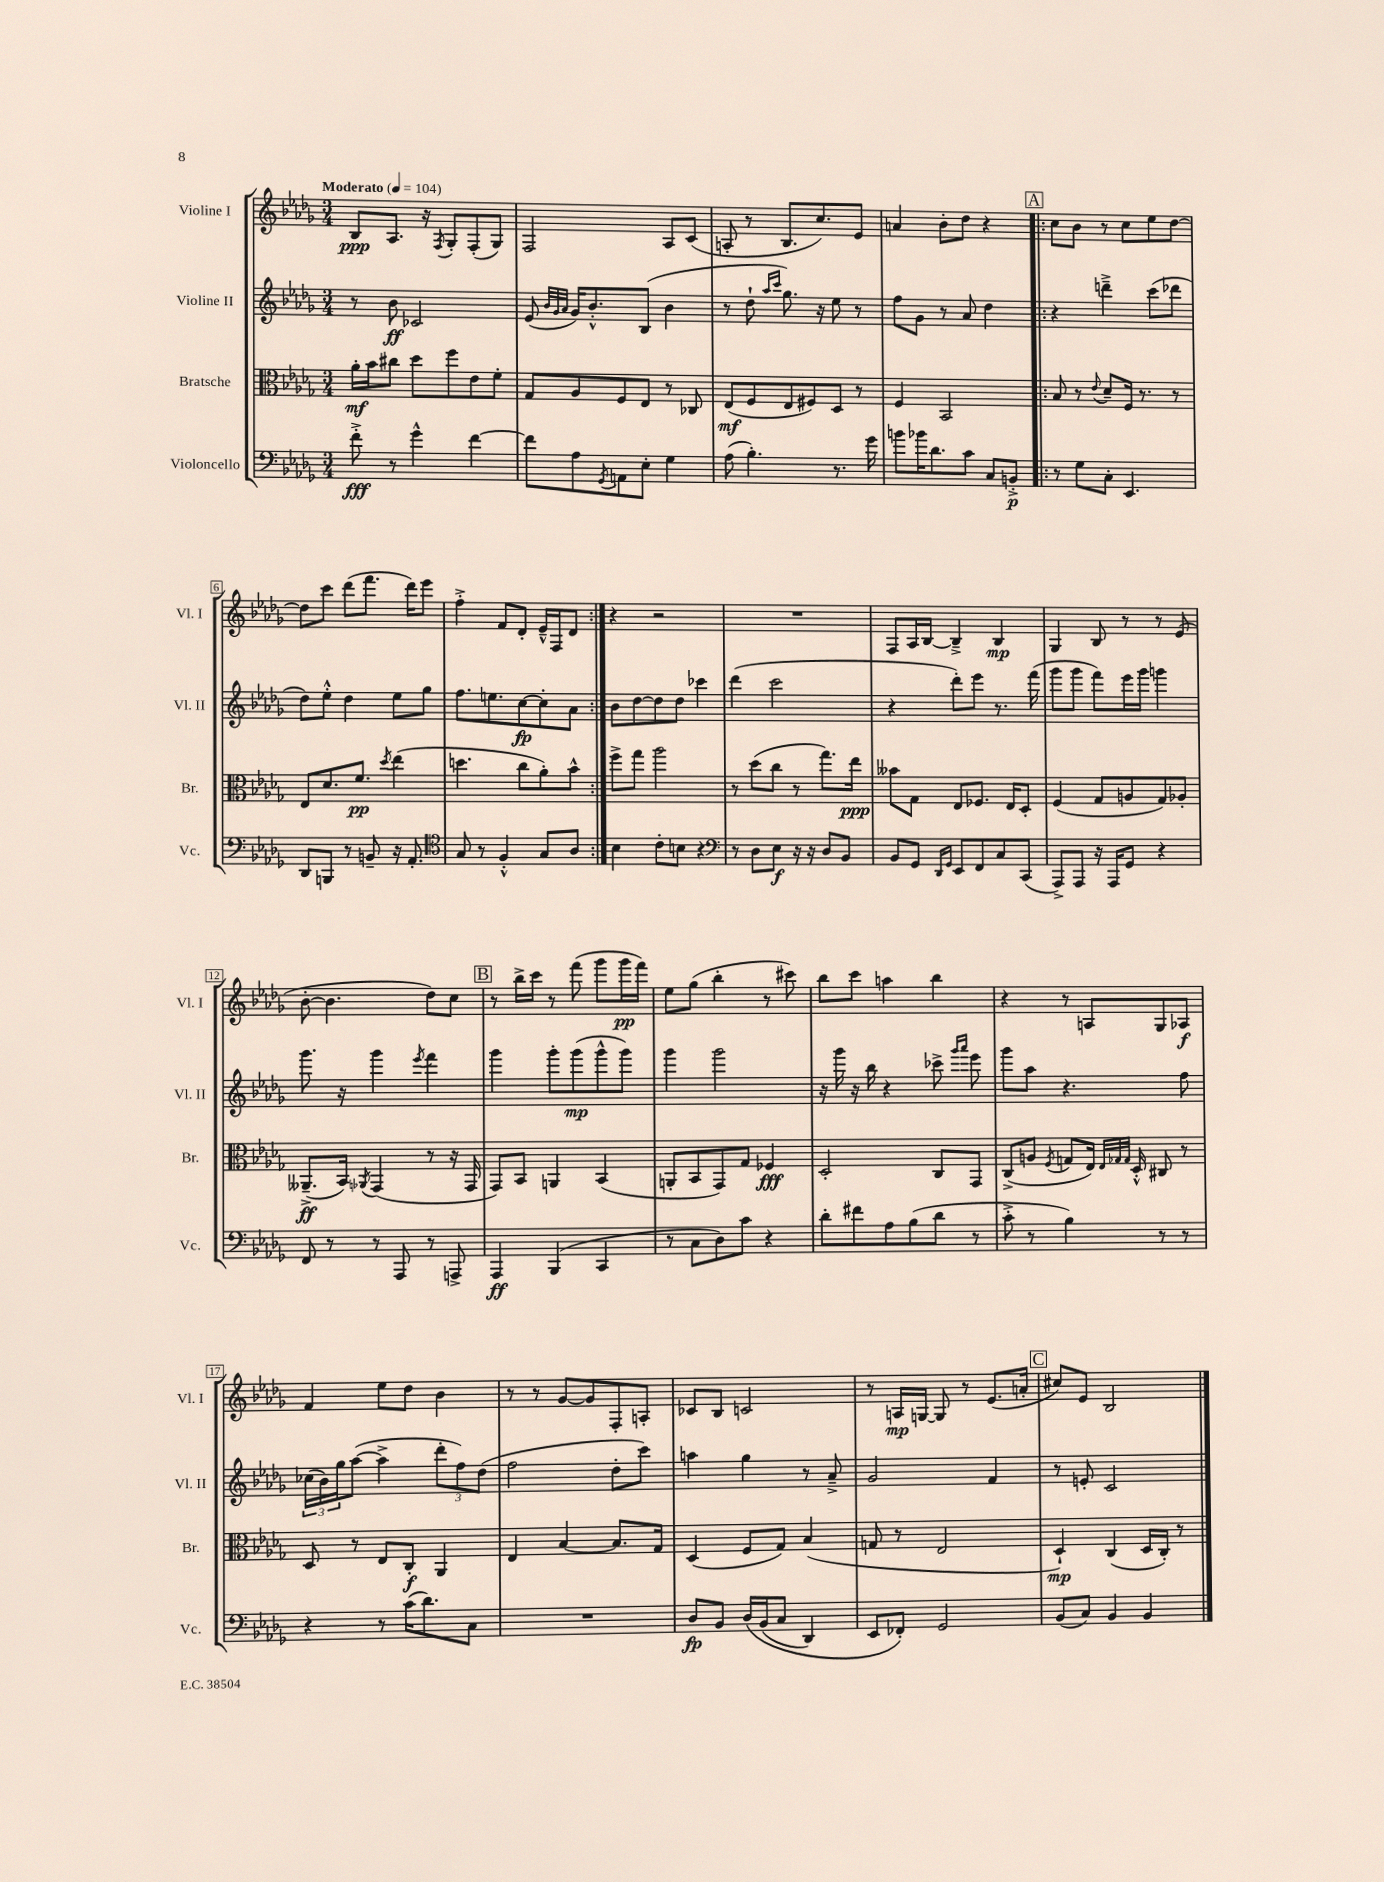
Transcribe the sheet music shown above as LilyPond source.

<<
\new StaffGroup <<
\new Staff = "s0" \with { instrumentName = "Violine I" shortInstrumentName = "Vl. I" } {
    \clef treble \key des \major \numericTimeSignature \time 3/4 \tempo "Moderato" 4 = 104
    bes8\ppp aes8. r16 \acciaccatura { f8 } ges8-. f8-.( ges8) |
    f2 aes8 c'8( |
    a8-. r8 bes8. c''8.) ees'8 |
    a'4 bes'8-. des''8 r4 |
    \repeat volta 2 { \mark \markup { \box "A" } c''8 bes'8 r8 c''8 ees''8 des''8~ |
    des''8 c'''8 des'''8( f'''8. des'''16) ees'''8 |
    f''4-.-> f'8 des'8-. ees'16---^ f16 des'8 | }
    r4 r2 |
    R2. |
    f8 aes16 bes16~ bes4---> bes4\mp |
    ges4 bes8 r8 r8 ees'8( |
    bes'8~-. bes'4. des''8) c''8 |
    \mark \markup { \box "B" } r8 bes''16-> c'''16 r8 f'''8( ges'''8 ges'''16\pp f'''16) |
    ees''8 ges''8( bes''4-. r8 cis'''8) |
    bes''8 c'''8 a''4 bes''4 |
    r4 r8 a8 ges8 aes8\f |
    f'4 ees''8 des''8 bes'4 |
    r8 r8 ges'8~ ges'8 f8-. a8-. |
    ces'8 bes8 c'2 |
    r8 a16\mp g16~ g8 r8 ees'8.( a'16-. |
    \mark \markup { \box "C" } cis''8) ees'8 bes2 \bar "|." |
}
\new Staff = "s1" \with { instrumentName = "Violine II" shortInstrumentName = "Vl. II" } {
    \clef treble \key des \major \numericTimeSignature \time 3/4
    r8 bes'8\ff ces'2 |
    ees'8( \grace { bes'32 ges'32 aes'32 } ges'16) bes'8.-.-^ bes8( bes'4 |
    r8 des''8-! \grace { aes''16 c'''16 } ges''8.) r16 ees''8 r8 |
    f''8 ges'8 r8 aes'8 des''4 |
    \repeat volta 2 { \mark \markup { \box "A" } r4 d'''4---> c'''8( des'''8 |
    des''8) ees''8-.-^ des''4 ees''8 ges''8 |
    f''8. e''8. c''8~\fp c''8-. aes'8 | }
    bes'8 des''8~ des''8 des''8 ces'''4 |
    des'''4( c'''2 |
    r4 des'''8-.) ees'''8 r8. f'''16( |
    ges'''8 ges'''8 f'''8) ees'''16 ges'''16 g'''4 |
    ges'''8. r16 ges'''4 \acciaccatura { ees'''8 } f'''4 |
    \mark \markup { \box "B" } ges'''4 ges'''8-. ges'''8\mp( ges'''8-^ ges'''8) |
    ges'''4 ges'''2 |
    r16 ges'''16 r16 bes''16 r4 ces'''8-> \grace { ges'''16 aes'''16 } ees'''8 |
    ges'''8 aes''8 r4. f''8 |
    \tuplet 3/2 { ces''16( bes'16) ges''16 } aes''8~( aes''4-> \tuplet 3/2 { des'''8-. f''8) des''8( } |
    f''2 des''8-. c'''8) |
    a''4 ges''4 r8 aes'8---> |
    ges'2 f'4 |
    \mark \markup { \box "C" } r8 e'8-. c'2 \bar "|." |
}
\new Staff = "s2" \with { instrumentName = "Bratsche" shortInstrumentName = "Br." } {
    \clef alto \key des \major \numericTimeSignature \time 3/4
    aes'16-.\mf bes'16 cis''8 des''8 f''8 ees'8 f'8-. |
    ges8 aes8 f8 ees8 r8 ces8 |
    ees8\mf( f8 ees8 fis8) des8 r8 |
    f4 bes,2 |
    \repeat volta 2 { \mark \markup { \box "A" } bes8 r8 \appoggiatura { ees'8 } des'8-- f16 r8. r8 |
    ees8 des'8. f'8.\pp \acciaccatura { des''8 } ees''4( |
    d''4. c''8 aes'8-.) bes'8-^ | }
    f''8-> ges''8 aes''2 |
    r8 des''8( c''8 r8 ges''8.) ees''16\ppp |
    beses'8 ges8 ees8 fes8. ees16 des8-. |
    f4( ges8 a8 ges8) aes8-. |
    aeses,8.--->\ff( bes,16) \acciaccatura { aes,8 } ges,4( r8 r16 ges,16 |
    \mark \markup { \box "B" } ges,8) bes,8 a,4 bes,4( |
    a,8-. bes,8 ges,8) ges8 fes4\fff |
    des2-. c8 ges,8 |
    c8->( a8 \acciaccatura { f8 } g8 ees16) \grace { ees32 ges32 ges32 } des16-.-^ cis8 r8 |
    des8 r8 ees8 c8-.\f aes,4 |
    ees4 bes4~ bes8. ges16 |
    des4( f8 ges8) bes4( |
    g8 r8 ees2 |
    \mark \markup { \box "C" } des4-!\mp) c4( des16 c16-.) r8 \bar "|." |
}
\new Staff = "s3" \with { instrumentName = "Violoncello" shortInstrumentName = "Vc." } {
    \clef bass \key des \major \numericTimeSignature \time 3/4
    f'8-.->\fff r8 ges'4-^ f'4~ |
    f'8 aes8 \acciaccatura { ges,8 } a,8 ees8-. ges4 |
    aes8( bes4.-.) r8. ges'16 |
    b'8 bes'16 des'8. c'8 c8 b,8-.->\p |
    \repeat volta 2 { \mark \markup { \box "A" } r8 ges8 c8-. ees,4. |
    des,8 b,,8 r8 b,8-- r16 aes,8.-. |
    \clef tenor ges8 r8 f4-.-^ ges8 aes8 | }
    bes4 c'8-. b8 r4 |
    \clef bass r8 des8 ees8\f r16 r16 des8 bes,8 |
    bes,8 ges,8 \grace { des,16 ges,16 } ees,8 f,8 c8 c,8( |
    aes,,8->) aes,,8 r16 aes,,16 ges,8 r4 |
    f,8 r8 r8 aes,,8 r8 a,,8-> |
    \mark \markup { \box "B" } aes,,4\ff bes,,4( c,4 |
    r8 c8 des8) c'8 r4 |
    des'8-. fis'8 aes8 bes8( des'8 r8 |
    c'8-.-> r8 bes4) r8 r8 |
    r4 r8 c'16( des'8.) c8 |
    R2. |
    des8\fp bes,8 des16\( bes,16( c8 des,4) |
    ees,8 fes,8-.\) ges,2 |
    \mark \markup { \box "C" } bes,8( c8) bes,4 bes,4 \bar "|." |
}
>>
>>
\layout { \context { \Score \override BarNumber.stencil = #(make-stencil-boxer 0.1 0.3 ly:text-interface::print) } }
